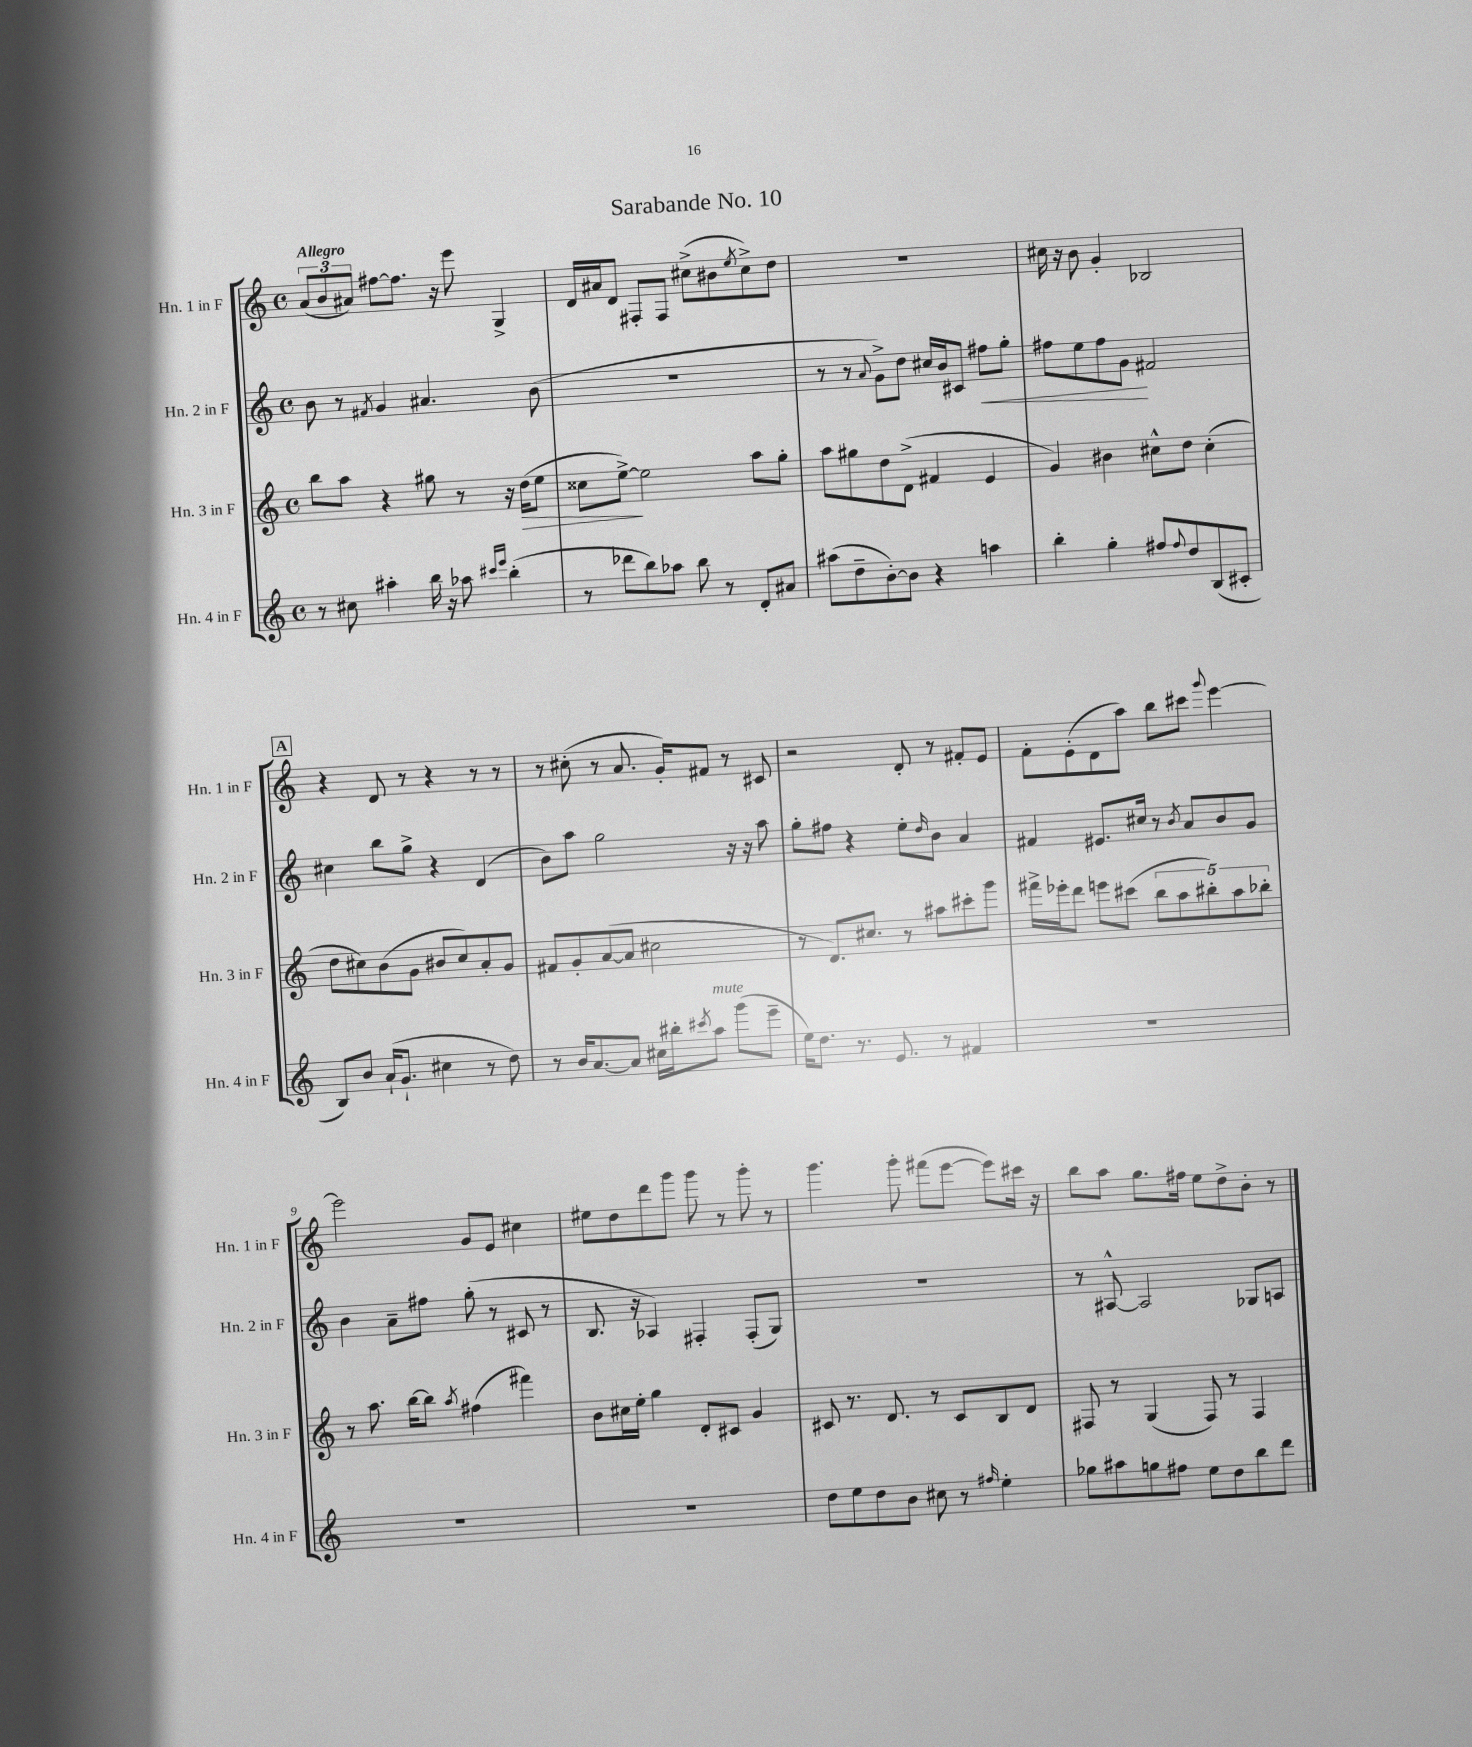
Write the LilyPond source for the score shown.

\header { title = "Sarabande No. 10" }
<<
\new StaffGroup <<
\new Staff = "s0" \with { instrumentName = "Hn. 1 in F" shortInstrumentName = "Hn. 1 in F" } {
    \clef treble \key c \major \defaultTimeSignature \time 4/4 \tempo "Allegro"
    \tuplet 3/2 { a'8( b'8 ais'8) } fis''8~ fis''8. r16 e'''8 g4-> |
    d'16 ais'16 d'8 fis8-. fis8 cis''8->( bis'8 \acciaccatura { e''8 } cis''8->) d''8 |
    R1 |
    cis''16 r16 b'8 g'4-. bes2 |
    \mark \markup { \box "A" } r4 d'8 r8 r4 r8 r8 |
    r8 cis''8-.( r8 a'8. g'16-.) fis'8 r8 cis'8 |
    r2 d'8-. r8 fis'8-. e'8 |
    f'8-. e'8-.( d'8 a''8) b''8 cis'''8 \appoggiatura { g'''8 } e'''4~ |
    e'''2 g'8 e'8 cis''4 |
    eis''8 d''8 d'''8 g'''8 g'''8 r8 g'''8-. r8 |
    g'''4. g'''8-. fis'''8( e'''8~ e'''8) cis'''16 r16 |
    b''8 a''8 g''8. fis''16 e''8 d''8-> b'8-. r8 \bar "|." |
}
\new Staff = "s1" \with { instrumentName = "Hn. 2 in F" shortInstrumentName = "Hn. 2 in F" } {
    \clef treble \key c \major \defaultTimeSignature \time 4/4
    b'8 r8 \acciaccatura { fis'8 } g'4 ais'4. b'8( |
    R1 |
    r8 r8 \appoggiatura { a'8 } g'8->) d''8 cis''16 b'16 cis'8 fis''8\< g''8-. |
    fis''8 e''8 fis''8 g'8\! fis'2 |
    \mark \markup { \box "A" } cis''4 b''8 g''8-> r4 d'4( |
    b'8) a''8 g''2 r16 r16 a''8 |
    g''8-. fis''8 r4 e''8-. \grace { d''16 } b'8 a'4 |
    fis'4 eis'8. cis''16 r8 \acciaccatura { b'8 } a'8 b'8 g'8 |
    b'4 a'8-- fis''8 g''8-.( r8 cis'8 r8 |
    b8. r16 aes4) fis4-. fis8-.( g8) |
    R1 |
    r8 ais8~-^ ais2 ges8 a8 \bar "|." |
}
\new Staff = "s2" \with { instrumentName = "Hn. 3 in F" shortInstrumentName = "Hn. 3 in F" } {
    \clef treble \key c \major \defaultTimeSignature \time 4/4
    b''8 a''8 r4 gis''8 r8 r16 d''16\>( e''8 |
    cisis''8 e''8~->\!) e''2 a''8 g''8-. |
    a''8 gis''8 d''8 d'8->( fis'4 e'4 |
    g'4) bis'4 cis''8-^ d''8 cis''4-.( |
    \mark \markup { \box "A" } d''8 cis''8) b'8( g'8 bis'8 cis''8) a'8-. g'8 |
    fis'8 g'8-. a'8~( a'8 cis''2 |
    r8 d'8.) cis''8. r8 ais''8 cis'''8-. g'''8 |
    fis'''16-> ees'''16-. d'''8 e'''8 cis'''8( \tuplet 5/4 { b''8 a''8 bis''8-.) a''8 bes''8-. } |
    r8 a''8. b''16~ b''8 \acciaccatura { a''8 } fis''4( fis'''4) |
    b'8 cis''16 e''16-. g''4 d'8-. cis'8 g'4 |
    cis'8 r8. d'8. r8 cis'8 b8 d'8 |
    fis8 r8 g4( fis8) r8 fis4 \bar "|." |
}
\new Staff = "s3" \with { instrumentName = "Hn. 4 in F" shortInstrumentName = "Hn. 4 in F" } {
    \clef treble \key c \major \defaultTimeSignature \time 4/4
    r8 cis''8 ais''4-. b''16 r16 aes''8 \grace { cis'''16 e'''16 } b''4-.( |
    r8 des'''8 b''8) aes''8 b''8 r8 d'8-. ais'8 |
    ais''8( d''8-- b'8~-.) b'8 r4 a''4 |
    b''4-. g''4-. fis''8 \appoggiatura { fis''8 } d''8 b8( cis'8-. |
    \mark \markup { \box "A" } b8) b'8 a'16-!( g'8.-! cis''4 r8 d''8) |
    r8 b'16 a'8.~ a'8 cis''16 bis''16-. \acciaccatura { cis'''8 } a''8^\markup { \italic "mute" } g'''8( e'''8-- |
    e''16) d''8. r8. e'8. r8 fis'4 |
    R1 |
    R1 |
    R1 |
    d''8 e''8 d''8 b'8 cis''8 r8 \grace { fis''16 } e''4-. |
    ges''8 ais''8 g''8 fis''8 e''8 d''8 b''8 d'''8 \bar "|." |
}
>>
>>
